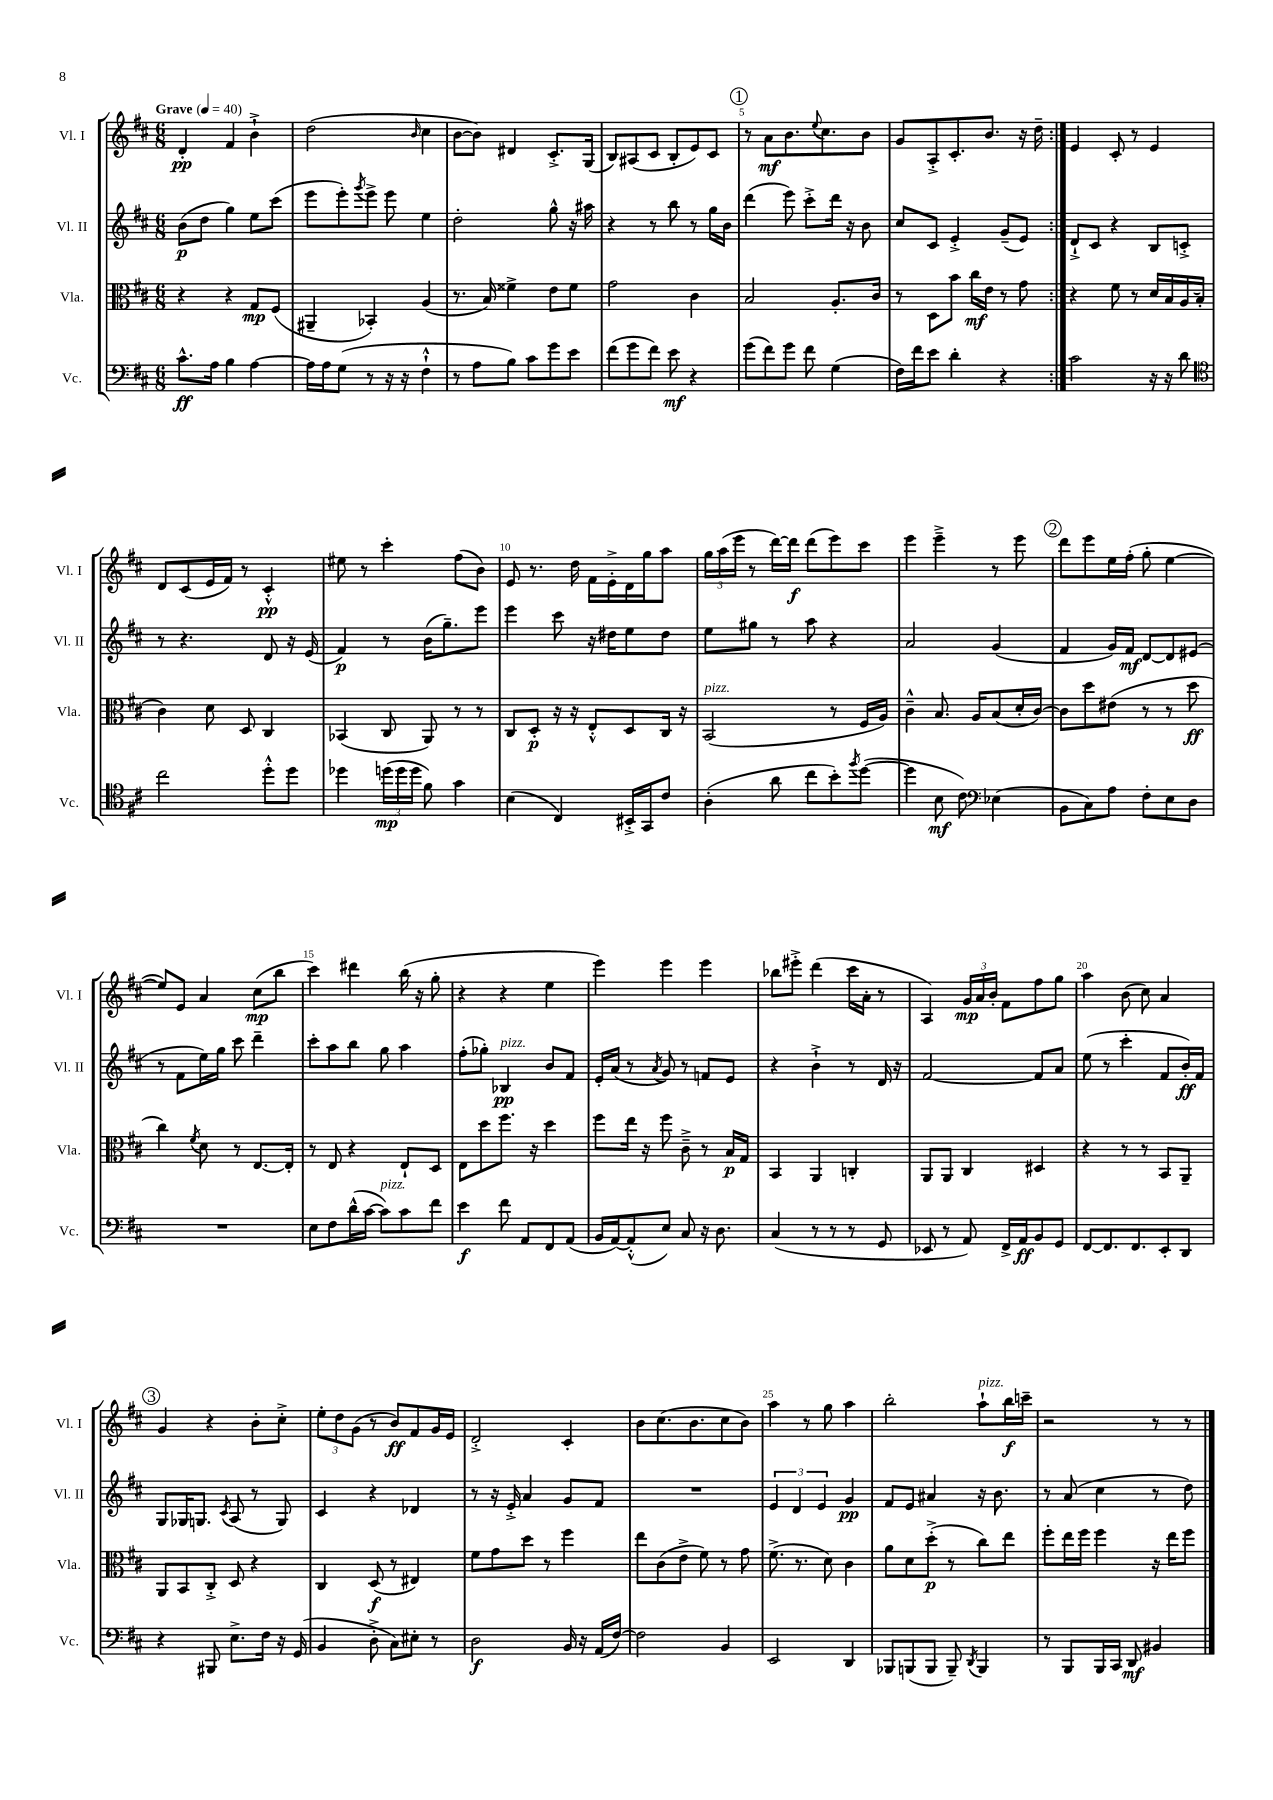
<<
\new StaffGroup <<
\new Staff = "s0" \with { instrumentName = "Vl. I" shortInstrumentName = "Vl. I" } {
    \clef treble \key d \major \numericTimeSignature \time 6/8 \tempo "Grave" 4 = 40
    \repeat volta 2 { d'4-.\pp fis'4 b'4-!-> |
    d''2( \grace { b'16 } cis''4 |
    b'8~ b'8) dis'4 cis'8.-.-> g16( |
    b8) ais8( cis'8 b8-. e'8) cis'8 |
    \mark \markup { \circle "1" } r8 a'8\mf b'8. \appoggiatura { e''8 } cis''8. b'8 |
    g'8 a8-.-> cis'8.-. b'8. r16 d''16-- | }
    e'4 cis'8-. r8 e'4 |
    d'8 cis'8( e'16 fis'16) r8 cis'4-.-^\pp |
    eis''8 r8 cis'''4-. fis''8( b'8) |
    e'8 r8. d''16 fis'16 e'16-.-> d'16 g''16 a''8 |
    \tuplet 3/2 { g''16 a''16( e'''16 } r8 d'''16~) d'''16\f d'''8( e'''8) cis'''8 |
    e'''4 e'''4---> r8 e'''8 |
    \mark \markup { \circle "2" } d'''8 e'''8 e''16 fis''16-.( g''8-. e''4~ |
    e''8) e'8 a'4 cis''8\mp( b''8 |
    cis'''4) dis'''4 b''16( r16 g''8-. |
    r4 r4 e''4 |
    e'''4) e'''4 e'''4 |
    bes''8 eis'''8-.-> d'''4( cis'''16 a'16-. r8 |
    a4) \tuplet 3/2 { g'16\mp a'16 b'16-. } fis'8 fis''8 g''8 |
    a''4 b'8( cis''8) a'4 |
    \mark \markup { \circle "3" } g'4 r4 b'8-. cis''8-.-> |
    \tuplet 3/2 { e''8-. d''8 g'8( } r8 b'8\ff) fis'8 g'16 e'16 |
    d'2-.-> cis'4-. |
    b'8 cis''8.( b'8. cis''8 b'8) |
    a''4 r8 g''8 a''4 |
    b''2-. a''8-!^\markup { \italic "pizz." } b''16\f c'''16-- |
    r2 r8 r8 \bar "|." |
}
\new Staff = "s1" \with { instrumentName = "Vl. II" shortInstrumentName = "Vl. II" } {
    \clef treble \key d \major \numericTimeSignature \time 6/8
    \repeat volta 2 { b'8\p( d''8 g''4) e''8 cis'''8( |
    e'''8 e'''8-.) \acciaccatura { g'''8 } e'''8-> e'''8 e''4 |
    d''2-. g''8-^ r16 ais''16 |
    r4 r8 b''8 r8 g''16 b'16 |
    \mark \markup { \circle "1" } d'''4( e'''8) cis'''8-.-> d'''16 r16 b'8 |
    cis''8 cis'8 e'4-.-> g'8--( e'8) | }
    d'8-!-> cis'8 r4 b8 c'8-.-> |
    r8 r4. d'8 r16 e'16( |
    fis'4\p) r8 b'16( g''8.--) e'''8 |
    e'''4 cis'''8 r16 dis''16 e''8 dis''8 |
    e''8 gis''8 r8 a''8 r4 |
    a'2 g'4( |
    \mark \markup { \circle "2" } fis'4 g'16) fis'16\mf d'8~ d'8 eis'8( |
    r8 fis'8 e''16) g''16 cis'''8 d'''4-- |
    cis'''8-. a''8 b''8 g''8 a''4 |
    fis''8-.( ges''8-.) bes4\pp^\markup { \italic "pizz." } b'8 fis'8 |
    e'16-. a'16( r8 \acciaccatura { a'8 } g'8) r8 f'8 e'8 |
    r4 b'4-!-> r8 d'16 r16 |
    fis'2~ fis'8 a'8 |
    e''8( r8 cis'''4-. fis'8 b'16-.\ff) fis'16 |
    \mark \markup { \circle "3" } g8 ges16 g8. \acciaccatura { cis'8 } a8( r8 g8) |
    cis'4 r4 des'4 |
    r8 r16 e'16-.-> a'4 g'8 fis'8 |
    R2. |
    \tuplet 3/2 { e'4 d'4 e'4 } g'4\pp |
    fis'8 e'8 ais'4 r16 b'8. |
    r8 a'8( cis''4 r8 d''8) \bar "|." |
}
\new Staff = "s2" \with { instrumentName = "Vla." shortInstrumentName = "Vla." } {
    \clef alto \key d \major \numericTimeSignature \time 6/8
    \repeat volta 2 { r4 r4 g8\mp fis8( |
    ais,4-- bes,4-.) a4( |
    r8. b16) fisis'4-> e'8 fisis'8 |
    g'2 cis'4 |
    \mark \markup { \circle "1" } b2 a8.-. cis'16 |
    r8 d8 b'8 cis''16\mf e'16 r8 g'8 | }
    r4 fis'8 r8 d'16 b16 a16 b16-.( |
    cis'4) d'8 d8 cis4 |
    bes,4( cis8 a,8) r8 r8 |
    cis8 d8-.\p r16 r16 e8-.-^ d8 cis16 r16 |
    b,2^\markup { \italic "pizz." }( r8 fis16 a16) |
    cis'4---^ b8. a16 b8( d'16-. cis'16~) |
    \mark \markup { \circle "2" } cis'8 d''8 eis'8( r8 r8 d''8\ff |
    cis''4) \acciaccatura { fis'8 } d'8 r8 e8.~ e16-. |
    r8 e8 r4 e8-! d8 |
    e8 d''8 fis''8. r16 d''4 |
    fis''8 e''16 r16 fis''8 cis'8---> r8 b16\p g16 |
    b,4 a,4 c4-. |
    a,8 a,8 cis4 dis4 |
    r4 r8 r8 b,8 a,8-- |
    \mark \markup { \circle "3" } a,8 b,8 cis8-.-> d8 r4 |
    cis4 d8\f( r8 eis4) |
    fis'8 g'8 d''8 r8 fis''4 |
    e''8 cis'8( e'8-> fis'8) r8 g'8 |
    fis'8.->( r8. d'8) cis'4 |
    a'8 d'8 d''8-.->\p( r8 cis''8) e''8 |
    fis''8-. e''16 fis''16 fis''4 r16 e''16 fis''8 \bar "|." |
}
\new Staff = "s3" \with { instrumentName = "Vc." shortInstrumentName = "Vc." } {
    \clef bass \key d \major \numericTimeSignature \time 6/8
    \repeat volta 2 { cis'8.-^\ff a16 b4 a4~ |
    a16 a16 g8( r8 r16 r16 fis4-!-^ |
    r8 a8 b8) cis'8 g'8 e'8 |
    fis'8( g'8 fis'8) e'8\mf r4 |
    \mark \markup { \circle "1" } g'8( fis'8) g'8 fis'8 g4( |
    fis16) fis'16 e'8 d'4-. r4 | }
    cis'2 r16 r16 d'8 |
    \clef tenor cis''2 d''8-.-^ d''8 |
    des''4 \tuplet 3/2 { d''16\mp( d''16 d''16 } fis'8) g'4 |
    b4( cis4) bis,16-.-> g,16 cis'8 |
    a4-.( a'8 cis''8 b'8-.) \acciaccatura { fis''8 } d''8~( |
    d''4 b8\mf cis'8) \clef bass ees4( |
    \mark \markup { \circle "2" } b,8 cis8) a8 fis8-. e8 d8 |
    R2. |
    e8 fis8 d'16-^( cis'16~ cis'8^\markup { \italic "pizz." }) cis'8 fis'8 |
    e'4\f fis'8 a,8 fis,8 a,8( |
    b,16 a,16~) a,8-.-^( e8) cis8 r16 d8. |
    cis4( r8 r8 r8 g,8 |
    ees,8 r8 a,8) fis,16-> a,16\ff b,8 g,8 |
    fis,8~ fis,8. fis,8. e,8-. d,8 |
    \mark \markup { \circle "3" } r4 bis,,8 e8.-> fis16 r16 g,16( |
    b,4 d8-.-> cis8) eis8-. r8 |
    d2\f b,16 r16 a,16( fis16~) |
    fis2 b,4 |
    e,2 d,4 |
    bes,,8 b,,8( b,,8 b,,8--) \acciaccatura { d,8 } b,,4 |
    r8 b,,8 b,,16 cis,16 d,8\mf bis,4 \bar "|." |
}
>>
>>
\layout { \context { \Score \override BarNumber.break-visibility = ##(#f #t #t) barNumberVisibility = #(every-nth-bar-number-visible 5) } }
